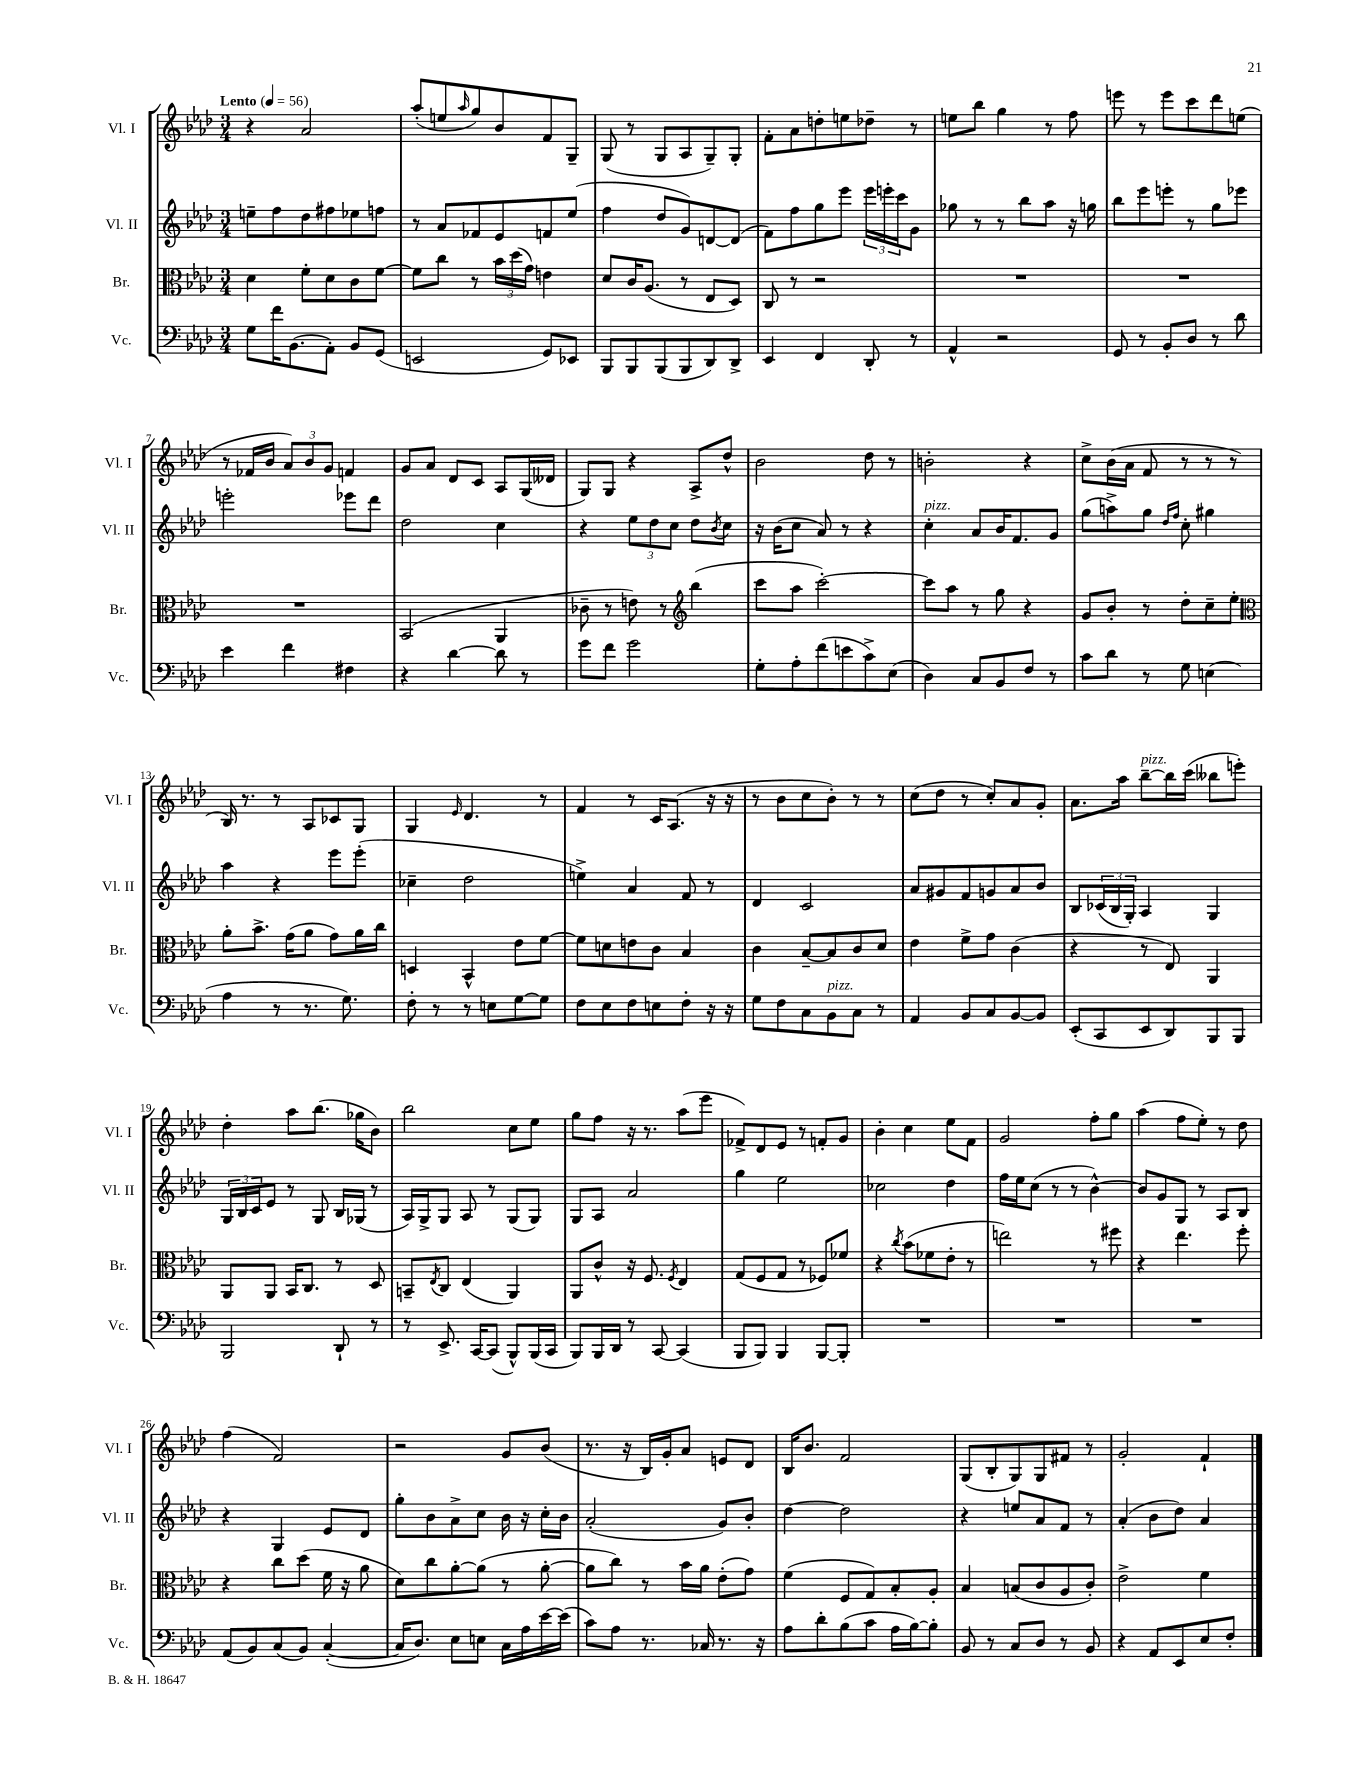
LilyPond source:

<<
\new StaffGroup <<
\new Staff = "s0" \with { instrumentName = "Vl. I" shortInstrumentName = "Vl. I" } {
    \clef treble \key aes \major \numericTimeSignature \time 3/4 \tempo "Lento" 4 = 56
    r4 aes'2 |
    aes''8-.( e''8 \grace { aes''16 } g''8) bes'8 f'8 g8-- |
    g8( r8 g8 aes8 g8--) g8-. |
    f'8-. aes'8 d''8-. e''8 des''8-- r8 |
    e''8 bes''8 g''4 r8 f''8 |
    e'''8 r8 e'''8 c'''8 des'''8 e''8( |
    r8 fes'16 bes'16 \tuplet 3/2 { aes'8) bes'8 g'8 } f'4 |
    g'8 aes'8 des'8 c'8 aes8 g16( deses'16 |
    g8) g8 r4 aes8-> des''8-^ |
    bes'2 des''8 r8 |
    b'2-. r4 |
    c''8-> bes'16( aes'16 f'8 r8 r8 r8 |
    bes16) r8. r8 aes8 ces'8 g8 |
    g4 \grace { ees'16 } des'4. r8 |
    f'4 r8 c'16 aes8.( r16 r16 |
    r8 bes'8 c''8 bes'8-.) r8 r8 |
    c''8( des''8 r8 c''8-.) aes'8 g'8-. |
    aes'8. aes''16 bes''8~--^\markup { \italic "pizz." } bes''16 c'''16( beses''8 e'''8-.) |
    des''4-. aes''8 bes''8.( ges''16 bes'8) |
    bes''2 c''8 ees''8 |
    g''8 f''8 r16 r8. aes''8( ees'''8 |
    fes'8->) des'8 ees'8 r8 f'8-. g'8 |
    bes'4-. c''4 ees''8 f'8 |
    g'2 f''8-. g''8 |
    aes''4( f''8 ees''8-.) r8 des''8 |
    f''4( f'2) |
    r2 g'8 bes'8( |
    r8. r16 bes16) g'16-. aes'8 e'8 des'8 |
    bes16 bes'8. f'2 |
    g8( bes8-. g8) g8 fis'8 r8 |
    g'2-. f'4-! \bar "|." |
}
\new Staff = "s1" \with { instrumentName = "Vl. II" shortInstrumentName = "Vl. II" } {
    \clef treble \key aes \major \numericTimeSignature \time 3/4
    e''8-- f''8 des''8 fis''8 ees''8 f''8 |
    r8 aes'8 fes'8 ees'8 f'8 ees''8( |
    f''4 des''8 g'8) d'8~ d'8( |
    f'8) f''8 g''8 ees'''8 \tuplet 3/2 { ees'''16 e'''16-. c'''16 } g'8 |
    ges''8 r8 r8 bes''8 aes''8 r16 g''16 |
    bes''8 ees'''8 e'''8-. r8 g''8 ees'''8 |
    e'''2-. ees'''8 des'''8 |
    des''2 c''4 |
    r4 \tuplet 3/2 { ees''8 des''8 c''8 } des''8 \acciaccatura { bes'8 } c''8 |
    r16 bes'16( c''8 aes'8) r8 r4 |
    c''4-.^\markup { \italic "pizz." } aes'8 bes'16 f'8. g'8 |
    g''8( a''8->) g''8 \grace { des''16 f''16 } c''8-. gis''4 |
    aes''4 r4 ees'''8 ees'''8-.( |
    ces''4-- des''2 |
    e''4->) aes'4 f'8 r8 |
    des'4 c'2 |
    aes'8 gis'8 f'8 g'8 aes'8 bes'8 |
    bes8 \tuplet 3/2 { ces'16( bes16 g16-.) } aes4 g4 |
    \tuplet 3/2 { g16 bes16 c'16 } ees'8 r8 g8 bes16 ges16( r8 |
    aes16) g16-> g8 aes8 r8 g8( g8) |
    g8 aes8 aes'2 |
    g''4 ees''2 |
    ces''2 des''4 |
    f''16 ees''16 c''8( r8 r8 bes'4~-^) |
    bes'8 g'8 g8 r8 aes8 bes8 |
    r4 g4 ees'8 des'8 |
    g''8-. bes'8 aes'8-> c''8 bes'16 r16 c''16-. bes'16 |
    aes'2-.( g'8) bes'8-. |
    des''4~ des''2 |
    r4 e''8 aes'8 f'8 r8 |
    aes'4-.( bes'8 des''8) aes'4 \bar "|." |
}
\new Staff = "s2" \with { instrumentName = "Br." shortInstrumentName = "Br." } {
    \clef alto \key aes \major \numericTimeSignature \time 3/4
    des'4 f'8-. des'8 c'8 f'8~ |
    f'8 c''8 r8 \tuplet 3/2 { bes'16 des''16( g'16) } e'4 |
    des'8 c'16 aes8.( r8 ees8 des8) |
    c8 r8 r2 |
    R2. |
    R2. |
    R2. |
    bes,2( aes,4 |
    ces'8-- r8 e'8) r8 \clef treble bes''4( |
    c'''8 aes''8 c'''2~-.) |
    c'''8 aes''8 r8 g''8 r4 |
    g'8 bes'8-. r8 des''8-. c''8-- ees''8-. |
    \clef alto aes'8-. bes'8.-> g'16( aes'8 g'8) aes'16 c''16 |
    d4 bes,4-^ ees'8 f'8~ |
    f'8 d'8 e'8 c'8 bes4 |
    c'4 bes8~-- bes8 c'8 des'8 |
    ees'4 f'8-> g'8 c'4( |
    r4 r8 ees8) aes,4 |
    aes,8 aes,8 bes,16 c8. r8 des8 |
    b,8-- \acciaccatura { ees8 } c8 ees4( aes,4) |
    aes,8 c'8-^ r16 f8. \acciaccatura { f8 } ees4 |
    g8( f8 g8 r8 fes8) fes'8 |
    r4 \acciaccatura { c''8 } bes'8( fes'8 ees'8-. r8 |
    e''2) r8 fis''8 |
    r4 ees''4. f''8-. |
    r4 c''8 des''8( f'16 r16 aes'8 |
    des'8) c''8 aes'8~-. aes'8( r8 aes'8~-. |
    aes'8 c''8) r8 bes'16 aes'16 ees'8-.( g'8) |
    f'4( f8 g8) bes8-. aes8-. |
    bes4 b8( c'8 aes8 c'8-.) |
    ees'2-> f'4 \bar "|." |
}
\new Staff = "s3" \with { instrumentName = "Vc." shortInstrumentName = "Vc." } {
    \clef bass \key aes \major \numericTimeSignature \time 3/4
    g8 f'16 bes,8.( aes,8-.) bes,8 g,8( |
    e,2 g,8) ees,8 |
    bes,,8 bes,,8 bes,,8( bes,,8 des,8) des,8-> |
    ees,4 f,4 des,8-. r8 |
    aes,4-^ r2 |
    g,8 r8 bes,8-. des8 r8 des'8 |
    ees'4 f'4 fis4 |
    r4 des'4~ des'8 r8 |
    g'8 f'8 g'2 |
    g8-. aes8-. f'8( e'8 c'8->) ees8( |
    des4) c8 bes,8 f8 r8 |
    c'8 des'8 r8 g8 e4( |
    aes4 r8 r8. g8.) |
    f8-. r8 r8 e8 g8~ g8 |
    f8 ees8 f8 e8 f8-. r16 r16 |
    g8 f8 c8 bes,8^\markup { \italic "pizz." } c8 r8 |
    aes,4 bes,8 c8 bes,8~ bes,8 |
    ees,8-.( c,8 ees,8 des,8) bes,,8 bes,,8 |
    bes,,2 des,8-! r8 |
    r8 ees,8.-> c,16~ c,8( bes,,8-^) bes,,16( c,16 |
    bes,,8) bes,,16 des,16 r8 c,8~ c,4( |
    bes,,8 bes,,8) bes,,4 bes,,8~ bes,,8-. |
    R2. |
    R2. |
    R2. |
    aes,8( bes,8) c8( bes,8) c4~-.( |
    c16 des8.) ees8 e8 c16 aes16 ees'16~ ees'16( |
    c'8) aes8 r8. ces16 r8. r16 |
    aes8 des'8-. bes8( c'8 aes16 bes16~) bes8-. |
    bes,8 r8 c8 des8 r8 bes,8 |
    r4 aes,8 ees,8 ees8 f8-. \bar "|." |
}
>>
>>
